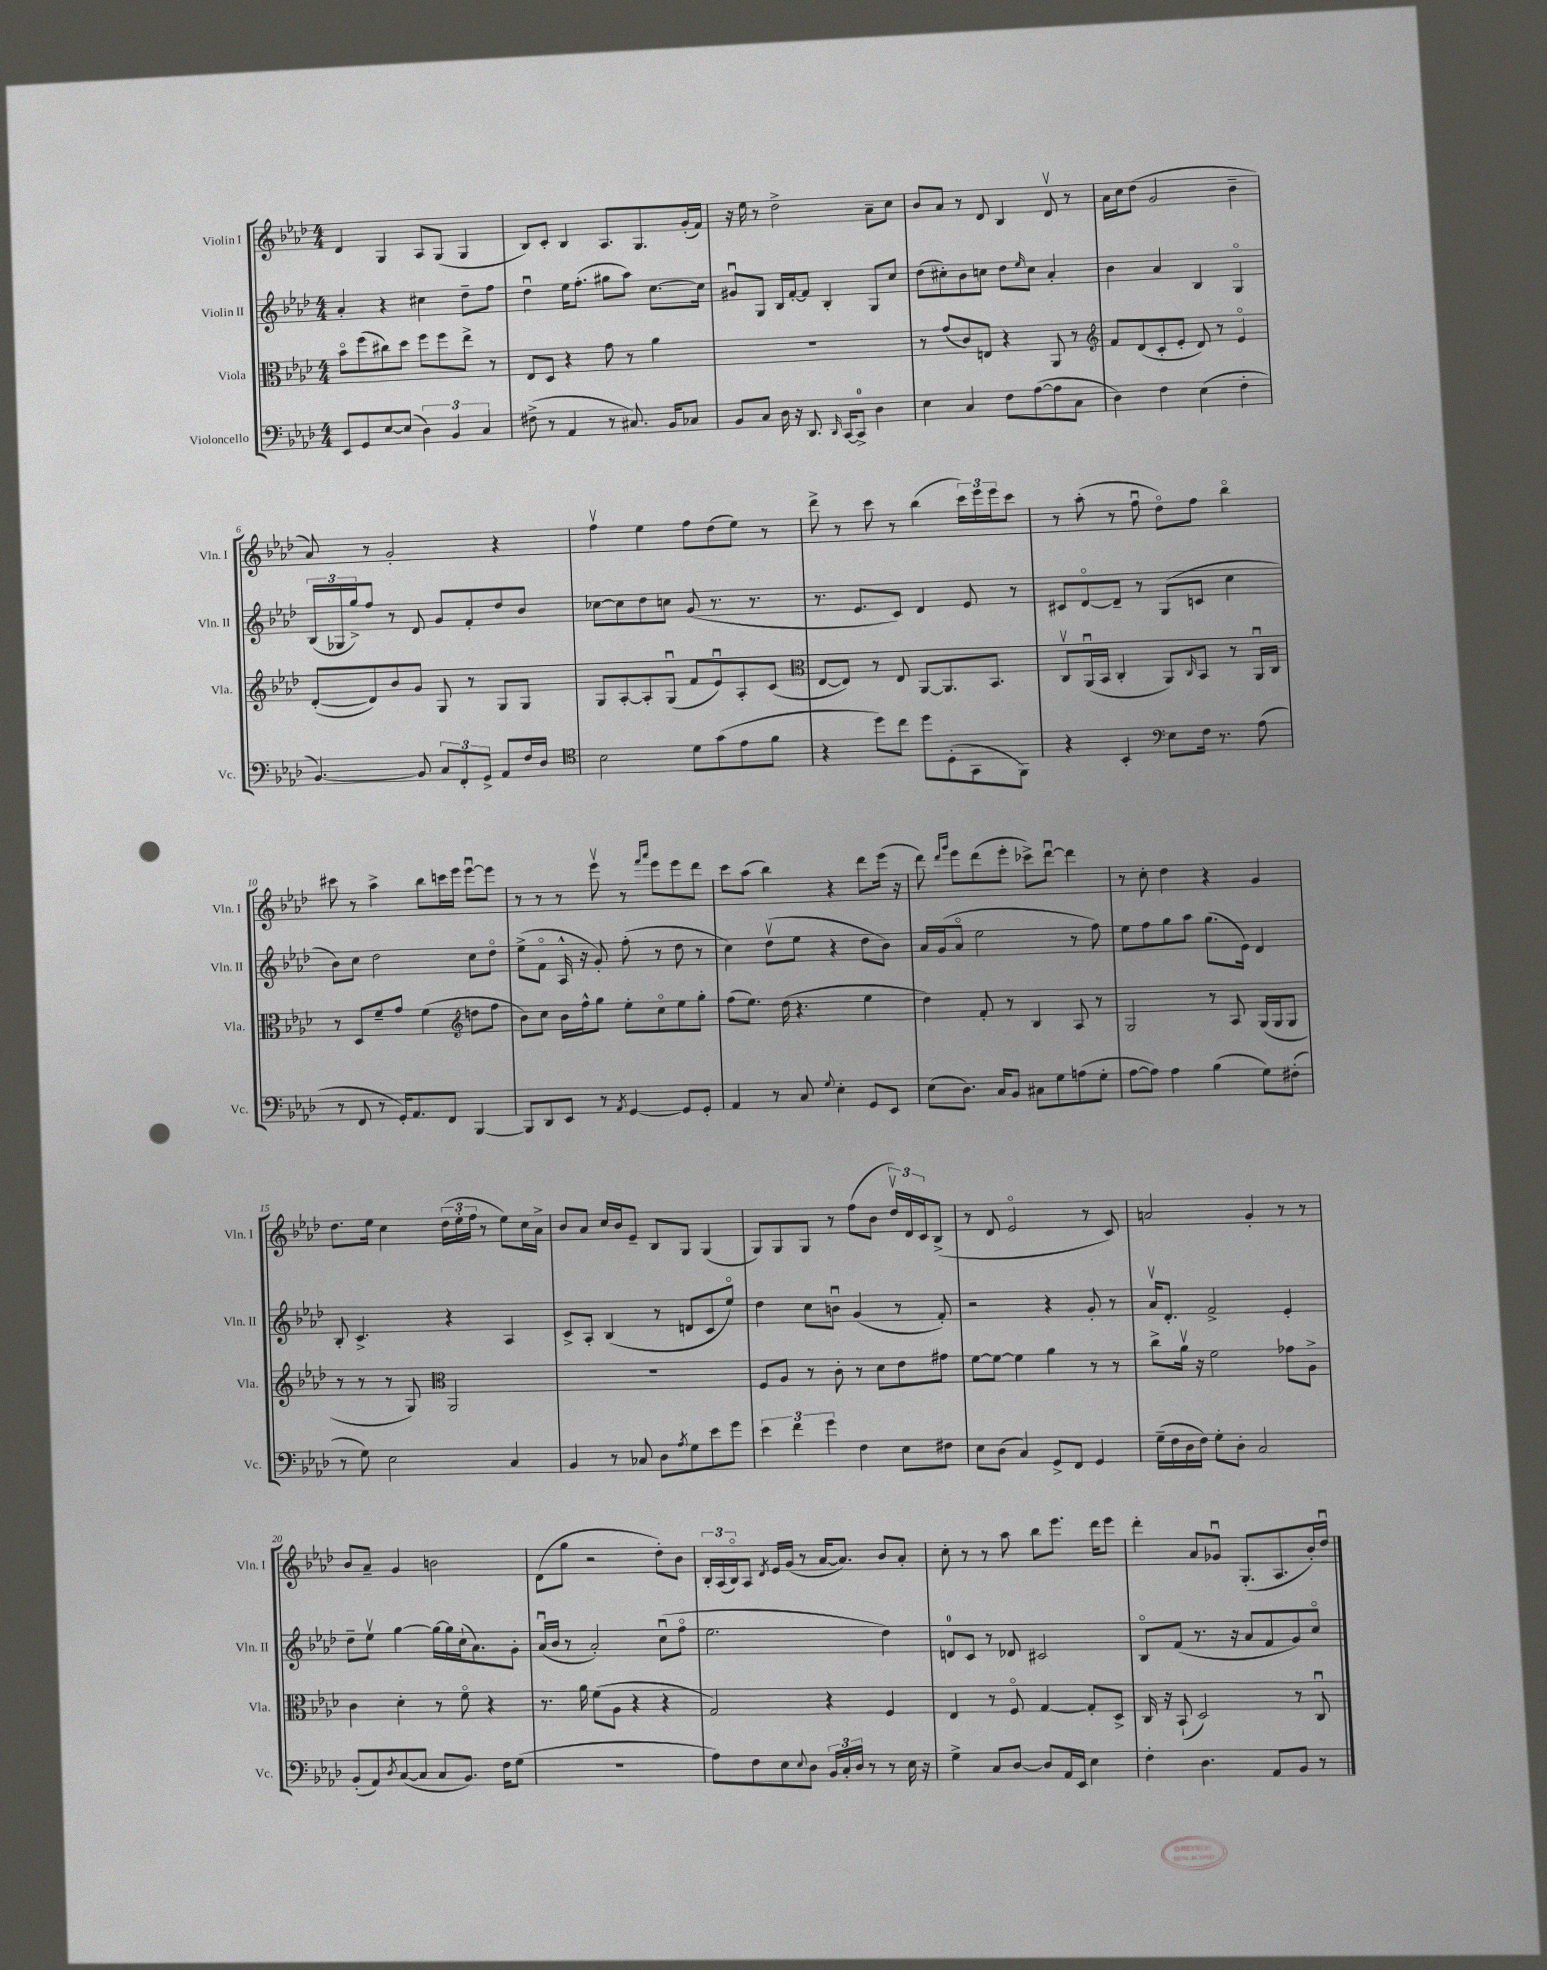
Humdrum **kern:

**kern	**kern	**kern	**kern
*staff4	*staff3	*staff2	*staff1
*clefF4	*clefC3	*clefG2	*clefG2
*k[b-e-a-d-]	*k[b-e-a-d-]	*k[b-e-a-d-]	*k[b-e-a-d-]
*M4/4	*M4/4	*M4/4	*M4/4
8EE-	8b-o	4a-'	4d-
8GG	(8ff	.	.
[8E-	8cc#)	4r	4G
(8E-]	8dd-	.	.
6D-)	8ff	4cc#	8A-
.	8ff	.	(8G
6BB-	.	.	.
.	8ee-^	8dd-~	4G
6C	.	.	.
.	8r	8ff	.
=	=	=	=
(8F#^	8E-	4dd-u	8B-)
8r	8D-	.	8c'
4AA-	4r	16ee-	4B-
.	.	(8.ff'	.
8r	8g	8gg#	8.A-
8.C#)	8r	8aa-)	.
.	.	.	8.G
.	4a-	[8.cc	.
16BB-	.	.	.
8C-	.	.	(16g'
.	.	16cc]	16f)
=	=	=	=
8BB-	1r	8g#u	16r
.	.	.	16ee-
8C	.	8G	8r
16D-	.	16B-	2dd-^
16r	.	[16f'	.
8.DD-	.	8f]	.
.	.	4B-'	.
16qqDD-	.	.	.
[16CC	.	.	.
8CC^]	.	.	.
4D-	.	8G	8a-~
.	.	8cc	8cc
=	=	=	=
4E-	8r	(8dd-	8b-
.	(8g	8cc#')	8a-
4C	8c)	8b-	8r
.	8E	8cc	8d-
8F	4r	8dd-	4B-
.	.	16qqee-	.
([8A-	.	8cc	.
8A-]	8AA-	4a-'	8d-v
8C	8r	.	8r
=	=	=	=
*	*clefG2	*	*
4D-)	8f	4b-	16a-
.	.	.	16cc
.	(8d-	.	(8dd-
4F	8c'	4a-	2g
.	8e-'	.	.
(4E-	8d-)	4B-	.
.	8r	.	.
4F'	4e-o	4Go	4b-~
=	=	=	=
[4.BB-)	([8d-'	(24B-	8a-)
.	.	24G-	.
.	.	24gg^)	.
.	8d-])	8ff	8r
.	8b-	8r	2g'
8BB-]	8g	8d-	.
12C	8G	8g	.
12FF'	.	.	.
.	8r	8f'	.
12GG^	.	.	.
8AA-	8G	8dd-	4r
16F	8G	8b-	.
16D-	.	.	.
=	=	=	=
*clefC4	*	*	*
2B-	8G	[8cc-	4ffv
.	[8A-'	8cc-]	.
.	8A-']	8dd-	4ee-
.	(8Gu	8cc	.
8d-	8f	(8g	8ff
(8g	8e-u)	8.r	(8dd-
8e-	8A-'	.	8ee-)
.	.	8.r	.
8f	(8c	.	8r
=	=	=	=
*	*clefC3	*	*
4r	[8E-	8.r	8ddd-^
.	8E-])	.	8r
.	.	8.e-	.
8dd-)	8r	.	8ccc
8cc	8E-	8c)	8r
8dd-	[8AA-	4d-	(4bb-
(8D-'	8.AA-]	.	.
8GG	.	8e-	24ccc)
.	.	.	24eee-
.	8.BB-	.	.
.	.	.	24eee-
8FF)	.	8r	8ccc
=	=	=	=
4r	8Cv	8c#	8r
.	(16AA-u	[8d-o	(8aa-'
.	16BB-	.	.
4BB-'	4C'	8d-~]	8r
.	.	8r	8ffu
*clefF4	*	*	*
8E-	8AA-)	(8G	8dd-o)
.	16qqC	.	.
16F	8BB-	8c	8ff
8.r	.	.	.
.	8r	4cc	4bb-o
(8A-	16AA-u	.	.
.	16C	.	.
=	=	=	=
8r	8r	8b-)	8ccc#
8FF	8D-	8cc	8r
8r	8f~	2dd-	4aa-^
16GG')	8g	.	.
8.AA-	.	.	.
.	(4f	.	8bb-
8FF	.	.	16ccc
.	.	.	16eee-
*	*clefG2	*	*
[4BBB-	8dd	8cc	[8eee-u
.	8ff	8dd-o	8eee-]
=	=	=	=
8BBB-]	8b-)	(8ee-^	8r
8DD-	8cc	8fo	8r
8EE-	16b-	16A-^^	8r
.	16ff^^	16r	.
8r	8gg	8g')	8eee-v
8qAA-	.	.	.
[4GG	8ee-'	(8ff'	8r
.	.	.	16qqfff
.	.	.	16qqaaa-
.	8cco	8r	8eee-
8GG]	8ee-	8dd-	8eee-
8GG'	8gg'	8r	8ddd-
=	=	=	=
4AA-	(8ff	4cc)	8ccc
.	8.ee-)	.	(8aa-
8r	.	(8dd-v	4bb-)
.	(16dd-	.	.
8C	4.r	8ee-	.
8qqG	.	.	.
4E-'	.	4r	4r
8GG	4ee-	8dd-	8ddd-
8EE-	.	8b-)	(16eee-
.	.	.	16r
=	=	=	=
(8E-	4dd-)	16a-	8ddd-)
.	.	(16g	.
.	.	.	16qqddd-
.	.	.	16qqggg
8.D-)	.	8a-o	8eee-
.	8f'	2ee-	(8ddd-
16C	.	.	.
8BB-	8r	.	8eee-'
8C#	4B-	.	8ccc-^)
8G	.	.	[8ddd-u
(8A	8A-	8r	4ddd-]
8G'	8r	8ff)	.
=	=	=	=
[8A-	2G	8ee-	8r
8A-])	.	8ff	8cc'
4A-	.	8gg	4dd-
.	.	8aa-	.
(4B-	8r	(8.gg	4r
.	8A-	.	.
.	.	16e-)	.
8G)	(16G	4d-	4g
.	16G	.	.
(8F#'	8G	.	.
=	=	=	=
8r	8r	8B-'	8.dd-
8G)	8r	4.c^	.
.	.	.	16ee-
2E-	8r	.	4cc
.	8G)	.	.
*	*clefC3	*	*
.	2AA-	4r	(24dd-
.	.	.	24ee-'
.	.	.	24ff
.	.	.	8r
4C	.	4A-	8ee-)
.	.	.	16cc
.	.	.	16a-^
=	=	=	=
4BB-	1r	8c^	8b-
.	.	8A-'	8a-
8r	.	(4B-	16cc
.	.	.	16b-
8C-	.	.	8e-~
8D-	.	8r	8B-
8qA-	.	.	.
8G	.	8d	8G
8e-	.	8c	(4G
8g	.	8ee-o)	.
=	=	=	=
6e-	8F	4dd-	8G)
.	8A-	.	8G
6f	.	.	.
.	8r	8cc	8G
6g	.	.	.
.	8c'	8bu	8r
4F	8r	(4g	(8ff
.	8d-	.	8b-
8E-	8e-	8r	24dd-v)
.	.	.	24d-
.	.	.	24c
8F#	8g#	8f')	(8B-^
=	=	=	=
8E-	[8f	2r	8r
(8D-	8f_	.	8d-
4C)	4f]	.	2e-o
8GG^	4a-	4r	.
8FF	.	.	.
4GG	8r	8g'	8r
.	8r	8r	8c)
=	=	=	=
(16G~	8cc^	16a-v	2a
16F	.	8.d-'	.
16D-	16a-v	.	.
16F)	16r	.	.
8G'	2f	2f^	.
8D-'	.	.	.
2C	.	.	4g'
.	8g-	4e-'	8r
.	8A-^	.	8r
=	=	=	=
(8BB-'	4c	8dd-~	8b-
8AA-)	.	8ee-v	8a-~
8qD-	.	.	.
([8C	4d-'	[4gg	4g
8C]	.	.	.
8C	8r	16gg_	2b
.	.	16gg]	.
8.BB-)	8fo	(16cc`	.
.	.	8.a-)	.
.	4r	.	.
16F	.	.	.
(8G	.	8g'	.
=	=	=	=
1r	8.r	(16a-u	(8d-
.	.	16b-	.
.	.	8r	8gg
.	16a-	.	.
.	(8f	2a-')	2r
.	8A-	.	.
.	4r	.	.
.	4r	(8ccu	8dd-')
.	.	8ffo	8b-
=	=	=	=
8A-)	2G)	2.ee-	24B-'
.	.	.	(24A-
.	.	.	24B-o)
8F	.	.	8A-
.	.	.	8qd-
8E-	.	.	16e-
.	.	.	(16g
8qqE-	.	.	.
8D-	.	.	8r
24BB-	4r	.	[16a-
24C'	.	.	.
.	.	.	8.a-])
24D-	.	.	.
8r	.	.	.
8r	4F	4dd-)	8b-
16E-	.	.	8a-'
16r	.	.	.
=	=	=	=
4G^	4E-	8d	8cc'
.	.	8c	8r
8C	8r	8r	8r
[8D-	8Fo	8d-	8aa-
8D-]	[4G	2c#	8bb-
16AA-	.	.	8.eee-
16EE-	.	.	.
4E-	8G']	.	.
.	.	.	16ddd-
.	8D-^	.	8eee-
=	=	=	=
4F'	16C	8B-o	4ddd-'
.	16r	.	.
.	(8BB-`	(8f	.
4.D-	2D-)	8.r	8a-
.	.	.	8g-u
.	.	16r	.
.	.	8a-	(8.G'
8AA-	.	8f	.
.	.	.	8.A-
8BB-	8r	8g)	.
8r	8Cu	8cco	16b-')
.	.	.	16dd-u
==	==	==	==
*-	*-	*-	*-
